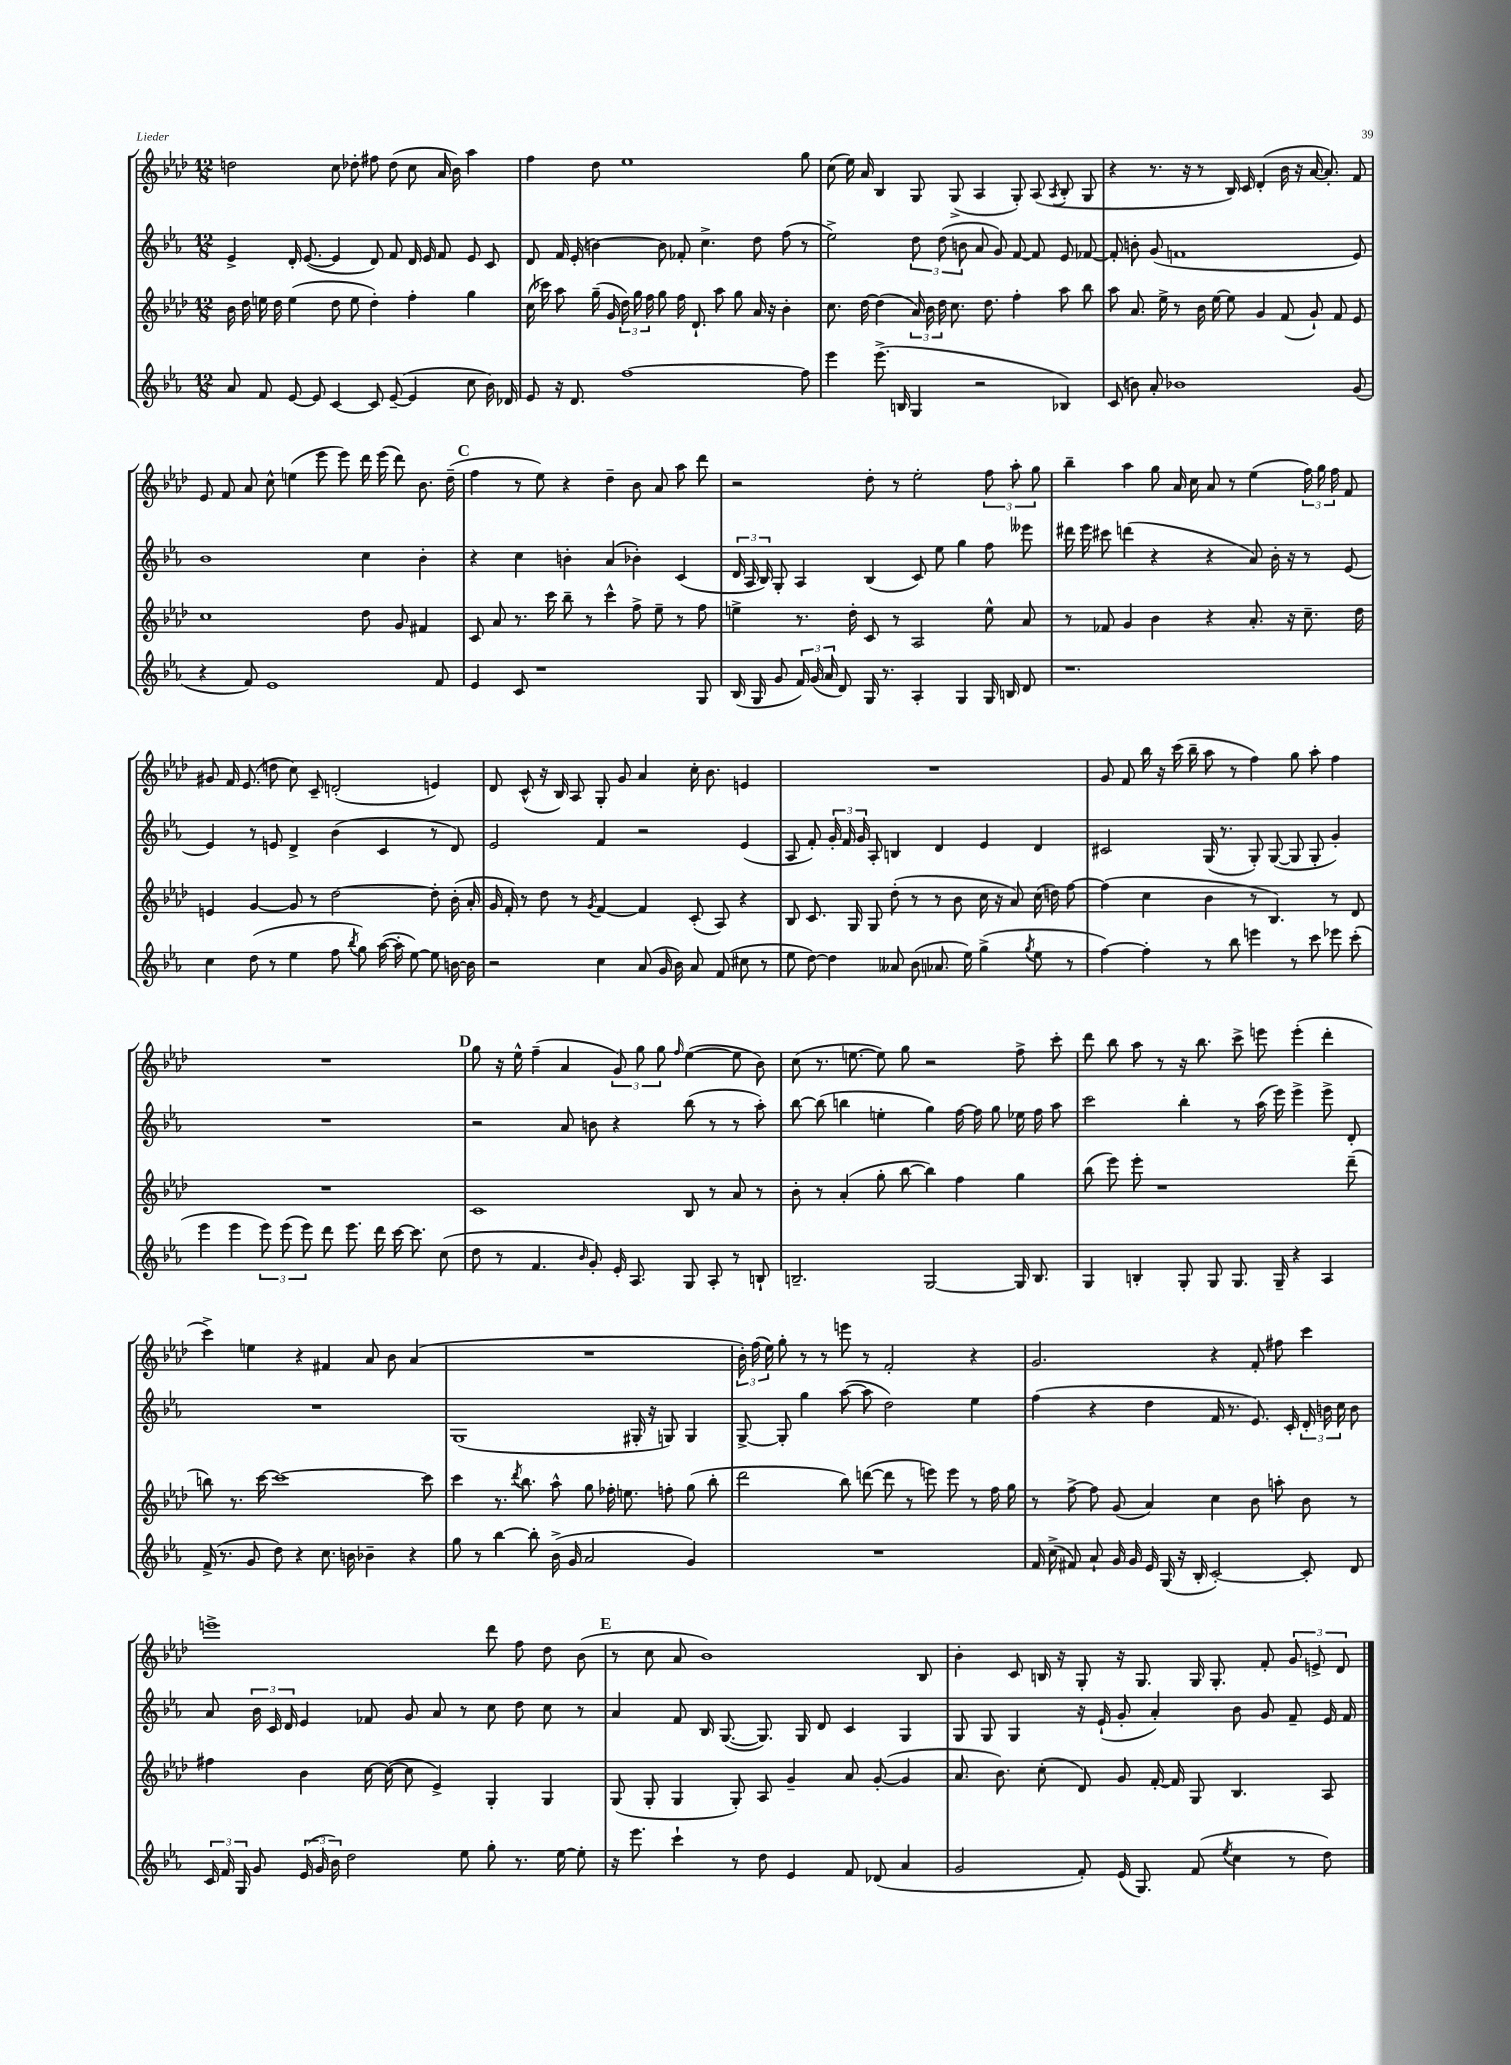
<<
\new StaffGroup <<
\new Staff = "s0" {
    \clef treble \key aes \major \numericTimeSignature \time 12/8
    \autoBeamOff d''2 c''8 des''8-. fis''8 des''8( c''8 aes'16 bes'16) aes''4 |
    f''4 des''8 ees''1 g''8 |
    c''8( ees''16) aes'16 bes4 g8 g8->( aes4 g8-.) aes8( \acciaccatura { aes8 } bes8-. g8 |
    r4 r8. r16 r8 bes16) c'16 des'4-.( bes'16 r16 aes'16~ aes'8.-.) f'8 |
    ees'8 f'8 aes'8 c''8-^ e''4( ees'''8 ees'''8) des'''16 ees'''16( des'''8) bes'8. des''16--( |
    \mark \markup { \bold "C" } f''4 r8 ees''8) r4 des''4-- bes'8 aes'8 aes''8 des'''8 |
    r2 des''8-. r8 ees''2-. \tuplet 3/2 { f''8 aes''8-. g''8 } |
    bes''4-- aes''4 g''8 aes'16 c''16 aes'8 r8 ees''4( \tuplet 3/2 { f''16) g''16 f''16 } f'8 |
    gis'8 f'16 ees'8.( d''8 c''8) c'8-- d'2-.( e'4) |
    des'8 c'8-^( r16 bes16) aes8 g8-. g'8 aes'4 c''16-. bes'8. e'4 |
    R1. |
    g'8 f'8 bes''16 r16 c'''16( bes''16-- aes''8 r8 f''4) g''8 aes''8-. f''4 |
    R1. |
    \mark \markup { \bold "D" } g''8 r16 ees''16-^ f''4--( aes'4 \tuplet 3/2 { g'8) g''8 g''8 } \grace { f''16 } ees''4~( ees''8 bes'8) |
    c''8( r8. e''8.~ e''8) g''8 r2 f''8-> c'''8-. |
    des'''8 bes''8 aes''8 r8 r16 bes''8. c'''8-> e'''8 e'''4-.( des'''4-. |
    c'''4->) e''4 r4 fis'4 aes'8 bes'8 aes'4( |
    R1. |
    \tuplet 3/2 { bes'16-.) f''16( ees''16) } g''8-. r8 r8 e'''8 r8 f'2-. r4 |
    g'2. r4 f'8-. fis''8 c'''4 |
    e'''1-> des'''8 f''8 des''8 bes'8( |
    \mark \markup { \bold "E" } r8 c''8 aes'8 bes'1) bes8 |
    bes'4-. c'8 b16 r16 g8-. r16 g8. g16 g8.-. f'8-. \tuplet 3/2 { g'8 e'8-> des'8 } \bar "|." |
}
\new Staff = "s1" {
    \clef treble \key ees \major \numericTimeSignature \time 12/8
    \autoBeamOff ees'4-> d'16-. ees'8.~( ees'4 d'8) f'8 d'16 ees'16 f'8 ees'8 c'8 |
    d'8 f'16 ees'16-.( b'4~) b'8 fes'8-. c''4.-> d''8 f''8( r8 |
    ees''2->) \tuplet 3/2 { d''8 d''8( b'8 } aes'8 g'8) f'8~ f'8 ees'8 fes'8~ |
    fes'8-. b'8-. g'8( f'1 ees'8) |
    bes'1 c''4 bes'4-. |
    \mark \markup { \bold "C" } r4 c''4 b'4-. aes'4( bes'4-.) c'4( |
    \tuplet 3/2 { d'16 aes16 bes16) } g8-. aes4 bes4( c'8) ees''8 g''4 f''8 eeses'''8 |
    dis'''16 ees'''16 cis'''8 d'''4( r4 r4 aes'8) bes'16-. r16 r8 ees'8~ |
    ees'4 r8 e'8 d'4-> bes'4( c'4 r8 d'8) |
    ees'2 f'4 r2 ees'4( |
    aes8 f'8-.) \tuplet 3/2 { g'16-. f'16 g'16 } aes8-. b4 d'4 ees'4 d'4 |
    cis'2 g16( r8. g8-.) g8~( g8 g8-. g'4-.) |
    R1. |
    \mark \markup { \bold "D" } r2 aes'8 b'8 r4 bes''8( r8 r8 aes''8-.) |
    bes''8~ bes''8( b''4 e''4-. g''4) f''16~ f''16 g''8 ees''16 f''16 aes''8 |
    c'''2 bes''4-. r8 aes''16( ees'''16) ees'''4-> ees'''8-> d'8-. |
    R1. |
    g1( gis16-. r16 g8) g4 |
    g8~-> g8-. g''4 aes''8~( aes''8 d''2) ees''4 |
    f''4( r4 d''4 f'16 r8. ees'8.) c'16-. \tuplet 3/2 { d'16-. b'16 c''16 } b'8 |
    aes'8 \tuplet 3/2 { bes'16 c'16 d'16 } ees'4 fes'8 g'8 aes'8 r8 c''8 d''8 c''8 r8 |
    \mark \markup { \bold "E" } aes'4 f'8 bes16 g8.~( g8.) g16 d'8 c'4 g4 |
    g8 g8 g4 r16 ees'16-!( g'8-. aes'4-.) bes'8 g'8 f'8-- ees'16 f'16 \bar "|." |
}
\new Staff = "s2" {
    \clef treble \key aes \major \numericTimeSignature \time 12/8
    \autoBeamOff bes'16 des''16 e''16 des''16 e''4( des''8 e''8 des''4-.) f''4-. g''4 |
    c''16( ces'''16) aes''8 g''16--( g'16 \tuplet 3/2 { des''16) g''16 f''16 } g''8 f''16 des'8.-! aes''8 g''8 aes'16 r16 bes'4-. |
    c''8. des''16~ des''4( \tuplet 3/2 { aes'16) bes'16 des''16 } c''8. des''8. f''4-. aes''8 bes''8 |
    aes''8 aes'8. ees''16-> r8 bes'16 ees''16~ ees''8 g'4 f'8( g'8-!) f'8 ees'8 |
    c''1 des''8 g'8 fis'4 |
    \mark \markup { \bold "C" } c'8 aes'8 r8. c'''16 bes''8-- r8 c'''4-^ f''8-> ees''8-- r8 f''8 |
    e''4-> r8. des''16-. c'8 r8 aes2 e''8-^ aes'8 |
    r8 fes'8 g'4 bes'4 r4 aes'8.-. r16 c''8.-- des''16 |
    e'4 g'4~ g'8 r8 des''2~ des''8-. bes'16-.( aes'16-. |
    g'16 f'16-.) r8 des''8 r8 \acciaccatura { g'8 } f'4~ f'4 c'8-.( aes8) r4 |
    bes8 c'8. g16 g8 des''8-.( r8 r8 bes'8 c''16 r16 aes'8) c''16( d''16) f''8~ |
    f''4( c''4 bes'4 r8 bes4.) r8 des'8 |
    R1. |
    \mark \markup { \bold "D" } c'1 bes8 r8 aes'8 r8 |
    bes'8-. r8 aes'4-.( g''8-. bes''8~ bes''4) f''4 g''4 |
    bes''8( ees'''8) ees'''8-. r1 des'''8--( |
    b''8) r8. c'''16~ c'''1~ c'''8 |
    c'''4 r8. \acciaccatura { des'''8 } bes''8. aes''8-^ g''8 fes''16-. e''8. f''8-. g''8( bes''8-. |
    des'''2 bes''8) d'''8~( d'''8 r8 e'''8) e'''8 r8 f''16 g''16 |
    r8 f''8~-> f''8 g'8( aes'4) c''4 bes'8 a''8-. bes'8 r8 |
    fis''4 bes'4 c''16~ c''16~( c''8 ees'4->) g4-. g4 |
    \mark \markup { \bold "E" } g8( g8-. g4 g8-.) aes8 g'4-- aes'8 g'8~-.( g'4 |
    aes'8. bes'8.) c''8-.( des'8) g'8 f'16~-. f'16 g8 bes4. aes8 \bar "|." |
}
\new Staff = "s3" {
    \clef treble \key ees \major \numericTimeSignature \time 12/8
    \autoBeamOff aes'8 f'8 ees'8~ ees'8 c'4~ c'8 ees'8~--( ees'4 c''8 bes'16) des'16 |
    ees'8 r16 d'8. f''1~ f''8 |
    ees'''4 ees'''8.->( b16 g4 r2 bes4) |
    c'8( b'8) aes'8-. bes'1 g'8( |
    r4 f'8) ees'1 f'8 |
    \mark \markup { \bold "C" } ees'4 c'8 r1 g8 |
    bes16( g16 g'8 \tuplet 3/2 { f'16) g'16( aes'16 } d'8) g16 r8. aes4-. g4 g16 b16 d'8 |
    r1. |
    c''4 d''8( r8 ees''4 f''8 \acciaccatura { bes''8 } g''8) aes''16~( aes''16-. ees''8~) ees''8 b'16~ b'16 |
    r2 c''4 aes'8( g'16 bes'16) aes'8 f'8( cis''8 r8 |
    ees''8 d''8~) d''4 aeses'8 bes'8( aes'8. ees''16) g''4->( \acciaccatura { g''8 } ees''8 r8 |
    f''4~) f''4-. r8 bes''8 e'''4 r8 c'''8 ees'''8 c'''8-.( |
    ees'''4 ees'''4 \tuplet 3/2 { ees'''8) ees'''8( ees'''8) } d'''8 ees'''8. d'''16 c'''16~ c'''8. c''8( |
    \mark \markup { \bold "D" } d''8 r8 f'4. \grace { bes'16 } g'8-.) ees'16-. aes8. g8 aes8-. r8 b8-! |
    b2.-- g2~ g16 b8. |
    g4 b4-. g8-. g8 g8. g16-- r4 aes4 |
    f'16->( r8. g'8 d''8) r4 c''8. b'16 bes'4-- r4 |
    g''8 r8 bes''4~ bes''8-. bes'16->( g'16 aes'2 g'4) |
    R1. |
    f'16 c''16->( fis'8) aes'8-! g'16 g'16 ees'16 g16( r16 bes16-. c'2~-.) c'8-. d'8 |
    \tuplet 3/2 { c'16 f'16 g16 } g'8 \tuplet 3/2 { ees'16( g'16 bes'16) } d''2 ees''8 g''8-. r8. ees''16~ ees''8-. |
    \mark \markup { \bold "E" } r16 ees'''8. c'''4-! r8 d''8 ees'4 f'8 des'8( aes'4 |
    g'2 f'8-.) ees'16( g8.) f'8( \acciaccatura { ees''8 } c''4 r8 d''8) \bar "|." |
}
>>
>>
\layout { \context { \Score \remove "Bar_number_engraver" } }
